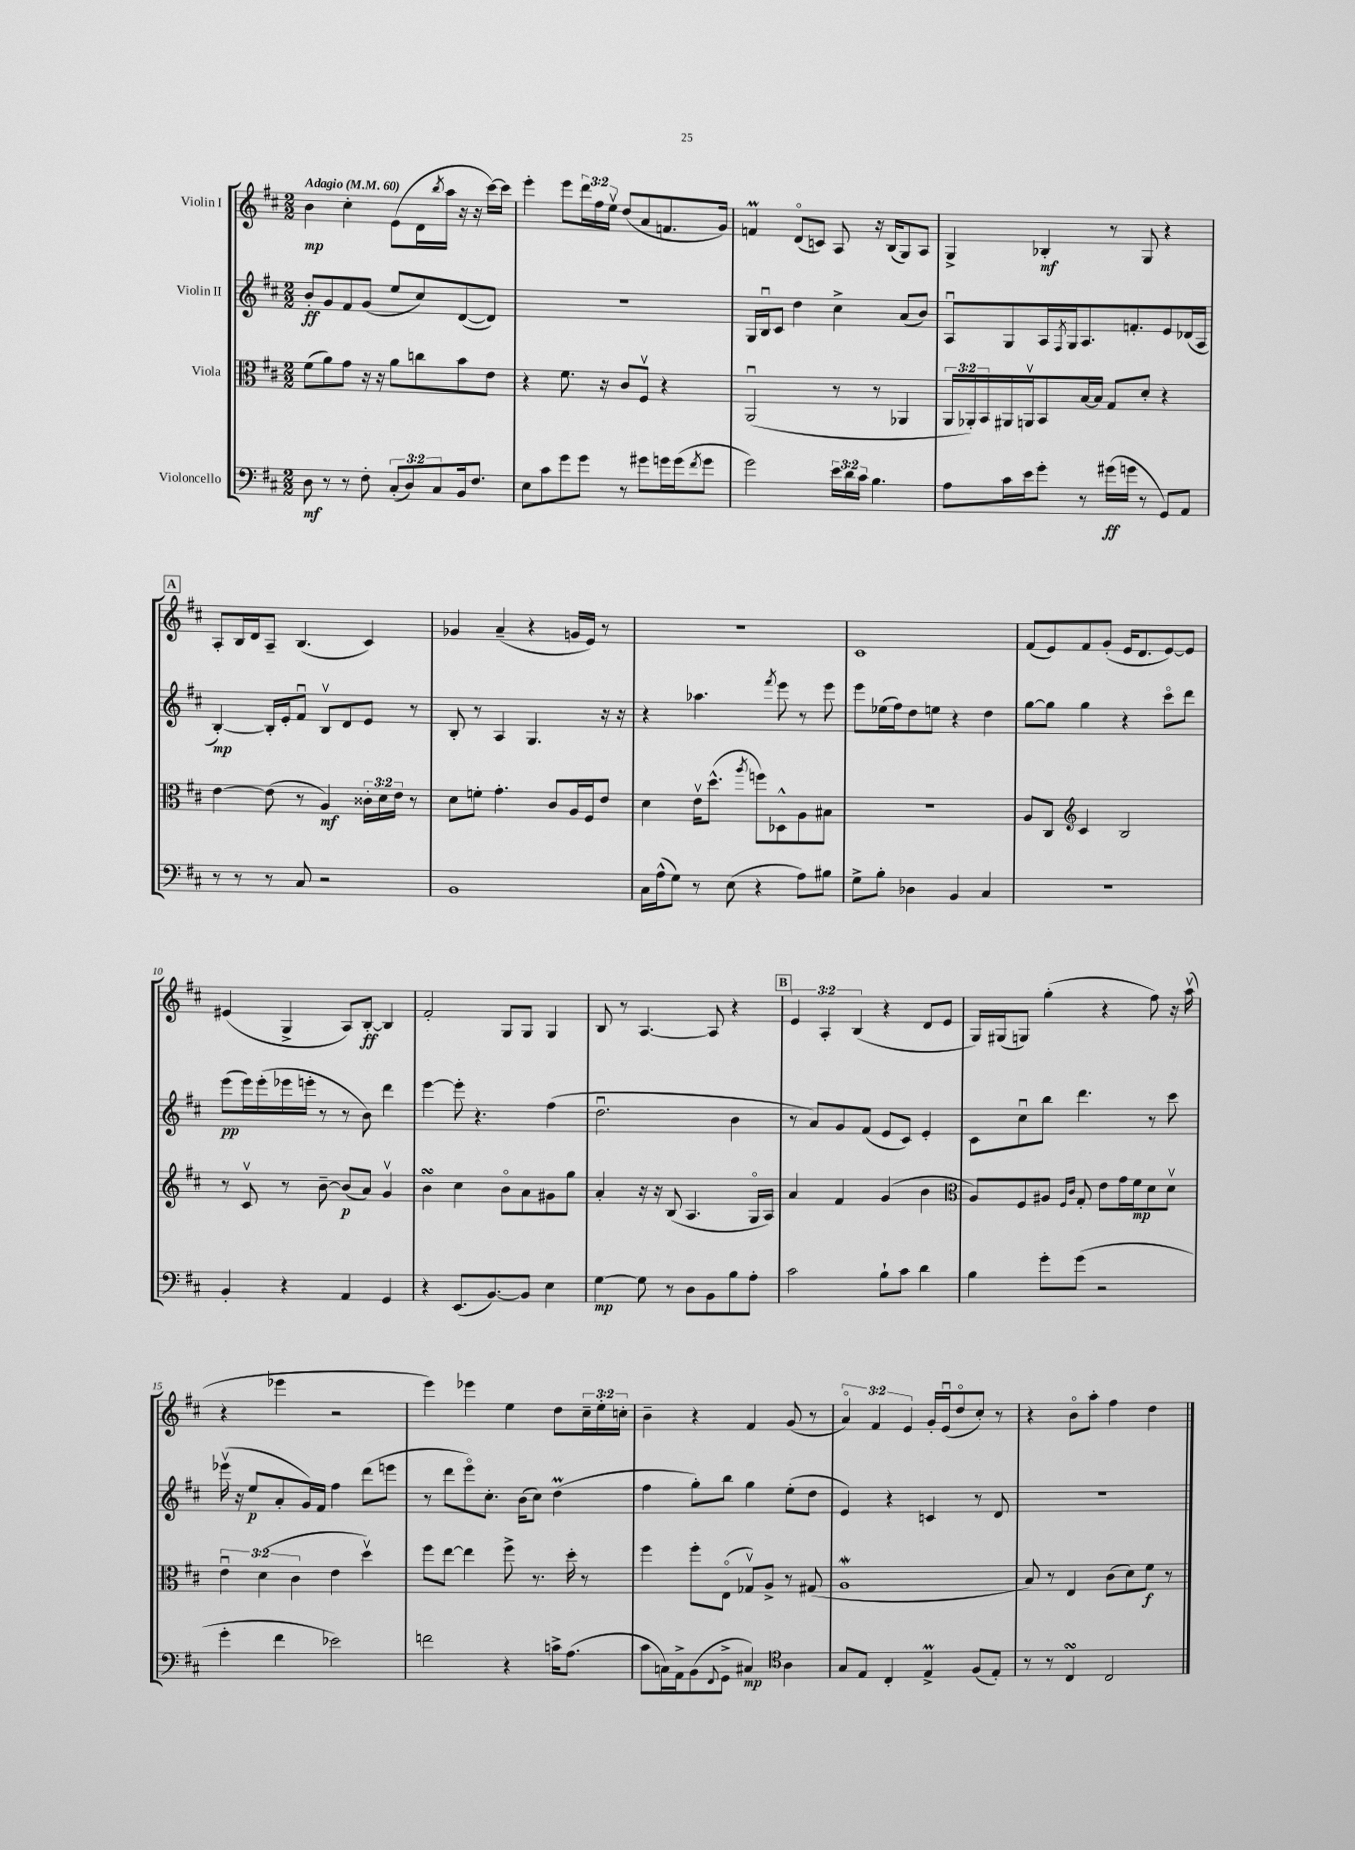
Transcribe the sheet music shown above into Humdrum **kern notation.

**kern	**dynam	**kern	**dynam	**kern	**dynam	**kern	**dynam
*part4	*part4	*part3	*part3	*part2	*part2	*part1	*part1
*staff4	*staff4	*staff3	*staff3	*staff2	*staff2	*staff1	*staff1
*I"Violoncello	*	*I"Viola	*	*I"Violin II	*	*I"Violin I	*
*clefF4	*	*clefC3	*	*clefG2	*	*clefG2	*
*k[f#c#]	*	*k[f#c#]	*	*k[f#c#]	*	*k[f#c#]	*
*M2/2	*	*M2/2	*	*M2/2	*	*M2/2	*
*MM60	*	*MM60	*	*MM60	*	*MM60	*
=1	=1	=1	=1	=1	=1	=1	=1
!	!	!	!	!	!	!LO:TX:a:B:t=Adagio	!
8D\	mf	(8f#\L	.	8b'/L	ff	4b\	mp
8r	.	8a\)	.	8g/	.	.	.
8r	.	8g\J	.	8f#/	.	4cc#'\	.
8F#'\	.	16r	.	(8g/J	.	.	.
.	.	16r	.	.	.	.	.
(12C#'/L	.	8a\L	.	8ee/L	.	(8e\L	.
12D/)	.	.	.	.	.	.	.
.	.	8ccn\	.	8cc#/)	.	16d\L	.
12C#/	.	.	.	.	.	.	.
.	.	.	.	.	.	8qbb/	.
.	.	.	.	.	.	16aa\JJ	.
16BB/k	.	8b\	.	([8d/	.	16r	.
8.F#/J	.	.	.	.	.	16r	.
.	.	8e\J	.	8d/J])	.	[16ccc#\LL)	.
.	.	.	.	.	.	16ccc#\JJ]	.
=2	=2	=2	=2	=2	=2	=2	=2
8E\L	.	4r	.	1r	.	4eee'\	.
8c#\	.	.	.	.	.	.	.
8g\	.	8.f#\	.	.	.	8eee\L	.
8g\J	.	.	.	.	.	24ddd\L	.
.	.	.	.	.	.	24ff#\	.
.	.	16r	.	.	.	.	.
.	.	.	.	.	.	24eev\JJ	.
8r	.	8c#/L	.	.	.	(8dd/L	.
8g#X\L	.	8F#v/J	.	.	.	8a/	.
16gn\L	.	4r	.	.	.	8.fn/	.
(16g\J	.	.	.	.	.	.	.
8qf#/	.	.	.	.	.	.	.
8g\J	.	.	.	.	.	.	.
.	.	.	.	.	.	16g/Jk)	.
=3	=3	=3	=3	=3	=3	=3	=3
2g\)	.	(2AAu/	.	16G/LL	.	4fnM/	.
.	.	.	.	16Bu/J	.	.	.
.	.	.	.	8c#/J	.	.	.
.	.	.	.	4dd\	.	(8d/L	.
.	.	.	.	.	.	8cn/J)	.
24e\LL	.	8r	.	4cc#^\	.	8A/	.
24d\	.	.	.	.	.	.	.
24c#\JJ	.	.	.	.	.	.	.
4.B\	.	8r	.	.	.	16r	.
.	.	.	.	.	.	(16B/KL	.
.	.	4AA-X/	.	(8a/L	.	8G/)	.
.	.	.	.	8b/J)	.	8A/J	.
=4	=4	=4	=4	=4	=4	=4	=4
8A\L	.	24AA/LL	.	8Au/L	.	4G^/	.
.	.	24AA-X'/)	.	.	.	.	.
.	.	24BB/	.	.	.	.	.
16c#\L	.	16AA#X/	.	8G/	.	.	.
16e\J	.	16AAnv/J	.	.	.	.	.
8g'\J	.	8BB/	.	16A/L	.	4B-X'/	mf
.	.	.	.	8qF#/	.	.	.
.	.	.	.	16G/J	.	.	.
8r	.	[16B/L	.	8.A/	.	.	.
.	.	16B/JJ]	.	.	.	.	.
(16g#X\LL	ff	8G/L	.	.	.	8r	.
16gn\JJ	.	.	.	8.fn'/	.	.	.
8r	.	8d'/J	.	.	.	8G/	.
8GG/L)	.	4r	.	8e/	.	4r	.
8AA/J	.	.	.	(16d-X/L	.	.	.
.	.	.	.	16A/JJ	.	.	.
!!LO:LB:g=z
!!LO:REH:place=s1:t=A
=5	=5	=5	=5	=5	=5	=5	=5
8r	.	[4e\	.	[4B'/)	mp	8A'/L	.
8r	.	.	.	.	.	16B/L	.
.	.	.	.	.	.	16d/J	.
8r	.	(8e\]	.	16B'/LL]	.	8A~/J	.
.	.	.	.	16e'/J	.	.	.
8C#/	.	8r	.	8f#u/J	.	(4.B/	.
2r	.	4A/)	mf	8Bv/L	.	.	.
.	.	.	.	8d/	.	.	.
.	.	24c##X'\LL	.	8e/J	.	4c#/)	.
.	.	24d\	.	.	.	.	.
.	.	24e\JJ	.	.	.	.	.
.	.	8r	.	8r	.	.	.
=6	=6	=6	=6	=6	=6	=6	=6
1BB	.	8d\L	.	8B'/	.	4g-X/	.
.	.	8fn'\J	.	8r	.	.	.
.	.	4.g'\	.	4A/	.	(4a~/	.
.	.	.	.	4.G/	.	4r	.
.	.	8c#/L	.	.	.	.	.
.	.	16A/L	.	.	.	16gn/LL	.
.	.	16F#/J	.	.	.	16e/JJ)	.
.	.	8e/J	.	16r	.	8r	.
.	.	.	.	16r	.	.	.
=7	=7	=7	=7	=7	=7	=7	=7
16C#\LL	.	4d\	.	4r	.	1r	.
(16A^^\J	.	.	.	.	.	.	.
8G\J)	.	.	.	.	.	.	.
8r	.	16ev\KL	.	4.aa-X\	.	.	.
.	.	(8.dd^^\J	.	.	.	.	.
(8E\	.	.	.	.	.	.	.
.	.	8qaa/	.	.	.	.	.
4r	.	8ffn\L)	.	.	.	.	.
.	.	.	.	8qfff#/	.	.	.
.	.	8D-X^^\	.	8eee\	.	.	.
8A\L)	.	8A\	.	8r	.	.	.
8B#X\J	.	8B#X\J	.	8eee\	.	.	.
=8	=8	=8	=8	=8	=8	=8	=8
8G^\L	.	1r	.	8eee\L	.	1c#	.
8B'\J	.	.	.	(16ee-X\L	.	.	.
.	.	.	.	16ff#\J)	.	.	.
4D-X\	.	.	.	8dd\	.	.	.
.	.	.	.	8een\J	.	.	.
4BB/	.	.	.	4r	.	.	.
4C#/	.	.	.	4dd\	.	.	.
=9	=9	=9	=9	=9	=9	=9	=9
1r	.	8A/L	.	[8gg\L	.	(8f#/L	.
.	.	8C#/J	.	8gg\J]	.	8e/)	.
*	*	*clefG2	*	*	*	*	*
.	.	4c#/	.	4gg\	.	8f#/	.
.	.	.	.	.	.	(8g'/J	.
.	.	2B/	.	4r	.	16e/KL	.
.	.	.	.	.	.	8.d/	.
.	.	.	.	8ccc#\L	.	[8e/)	.
.	.	.	.	8ddd\J	.	8e/J]	.
!!LO:LB:g=z
=10	=10	=10	=10	=10	=10	=10	=10
4BB'/	.	8r	.	(8eee\L	pp	(4e#X/	.
.	.	8c#v/	.	16eee\L)	.	.	.
.	.	.	.	(16eee'\	.	.	.
4r	.	8r	.	16eee-X\	.	4G^/	.
.	.	.	.	16eeen'\JJ	.	.	.
.	.	[8b~\	.	8r	.	.	.
4AA/	.	(8b/L]	p	8r	.	8A/L)	.
.	.	8a/J)	.	8b\)	.	[8B'/J	ff
4GG/	.	4gv/	.	4ddd\	.	4B/]	.
=11	=11	=11	=11	=11	=11	=11	=11
4r	.	4bsSSS\	.	[4eee\	.	2f#'/	.
(8.EE/L	.	4cc#\	.	8eee'\]	.	.	.
.	.	.	.	4.r	.	.	.
[8.BB/)	.	.	.	.	.	.	.
.	.	8b\L	.	.	.	8G/L	.
8BB/J]	.	8a\	.	.	.	8G/J	.
4E\	.	8g#X\	.	(4ff#\	.	4G/	.
.	.	8gg\J	.	.	.	.	.
=12	=12	=12	=12	=12	=12	=12	=12
[4G\	mp	4a'/	.	2.ddu\	.	8B/	.
.	.	.	.	.	.	8r	.
8G\]	.	16r	.	.	.	[4.A/	.
.	.	16r	.	.	.	.	.
8r	.	(8B/	.	.	.	.	.
8D\L	.	4.A/	.	.	.	.	.
8BB\	.	.	.	.	.	8A/]	.
8B\	.	.	.	4b\	.	4r	.
8A'\J	.	16G/LL	.	.	.	.	.
.	.	16A/JJ)	.	.	.	.	.
!!LO:REH:place=s1:t=B
=13	=13	=13	=13	=13	=13	=13	=13
2c#\	.	4a/	.	8r	.	6e/	.
.	.	.	.	8a/L)	.	.	.
.	.	.	.	.	.	6A'/	.
.	.	4f#/	.	8g/	.	.	.
.	.	.	.	.	.	(6B/	.
.	.	.	.	(8f#/J	.	.	.
8B`\L	.	(4g/	.	8e/L	.	4r	.
8c#\J	.	.	.	8c#/J)	.	.	.
4d\	.	4b\	.	4e'/	.	8d/L	.
.	.	.	.	.	.	8e/J	.
=14	=14	=14	=14	=14	=14	=14	=14
*	*	*clefC3	*	*	*	*	*
4B\	.	8A/L)	.	8c#\L	.	16G/LL)	.
.	.	.	.	.	.	(16G#X/J	.
.	.	8F#/	.	8cc#u\	.	8Gn/J)	.
8g'\L	.	8A#X/J	.	8bb\J	.	(4gg'\	.
.	.	16qqF#/LL	.	.	.	.	.
.	.	16qqc#/JJ	.	.	.	.	.
(8g\J	.	8G'/	.	4.ddd\	.	.	.
2r	.	8e\L	.	.	.	4r	.
.	.	16g\L	.	.	.	.	.
.	.	16f#\J	mp	.	.	.	.
.	.	8d\	.	8r	.	8ff#\)	.
.	.	8dv\J	.	8ccc#\	.	16r	.
.	.	.	.	.	.	(16aav\	.
!!LO:LB:g=z
=15	=15	=15	=15	=15	=15	=15	=15
4g'\	.	6eu\	.	(16eee-Xv\	.	4r	.
.	.	.	.	16r	.	.	.
.	.	.	.	8ee/L	p	.	.
.	.	(6d\	.	.	.	.	.
4f#\	.	.	.	8a'/	.	4eee-X\	.
.	.	6c#\	.	.	.	.	.
.	.	.	.	16g/L)	.	.	.
.	.	.	.	16f#/JJ	.	.	.
2e-X\)	.	4e\	.	4ff#\	.	2r	.
.	.	4ddv\)	.	(8ddd\L	.	.	.
.	.	.	.	8eeen\J	.	.	.
=16	=16	=16	=16	=16	=16	=16	=16
2fn\	.	8ff#\L	.	8r	.	4eee\)	.
.	.	[8ee\J	.	8ddd\L	.	.	.
.	.	4ee\]	.	8eee\)	.	4eee-X\	.
.	.	.	.	8.cc#'\J	.	.	.
4r	.	8ff#^\	.	.	.	4ee\	.
.	.	.	.	(16b\KL	.	.	.
.	.	8.r	.	8cc#\J)	.	.	.
16cn^\KL	.	.	.	(4ddM\	.	8dd\L	.
(8.A\J	.	16dd'\	.	.	.	.	.
.	.	8r	.	.	.	24cc#~\L	.
.	.	.	.	.	.	24ee'\	.
.	.	.	.	.	.	24ccn'\JJ	.
=17	=17	=17	=17	=17	=17	=17	=17
8c#\L	.	4ff#\	.	4ff#\	.	4b~\	.
16Cn\L)	.	.	.	.	.	.	.
16AA^\J	.	.	.	.	.	.	.
(8BB\	.	8ff#'\L	.	8gg'\L)	.	4r	.
8qqFF#/	.	.	.	.	.	.	.
8GG^\J	.	(8E\J	.	8bb\J	.	.	.
4C#X/)	mp	8G-Xv/L)	.	4gg\	.	4f#/	.
.	.	8A^/J	.	.	.	.	.
*clefC4	*	*	*	*	*	*	*
4A\	.	8r	.	(8ee'\L	.	(8g/	.
.	.	(8G#X/	.	8dd\J	.	8r	.
=18	=18	=18	=18	=18	=18	=18	=18
8G/L	.	1AW	.	4e/)	.	6a/)	.
8E/J	.	.	.	.	.	.	.
.	.	.	.	.	.	6f#/	.
4C#'/	.	.	.	4r	.	.	.
.	.	.	.	.	.	6e/	.
4EM^/	.	.	.	4cn/	.	16g'/LL	.
.	.	.	.	.	.	(16eu/J	.
.	.	.	.	.	.	8dd/	.
(8F#/L	.	.	.	8r	.	8cc#'/J)	.
8E'/J)	.	.	.	8d/	.	8r	.
=19	=19	=19	=19	=19	=19	=19	=19
8r	.	8B/)	.	1r	.	4r	.
8r	.	8r	.	.	.	.	.
4C#sSsS/	.	4E/	.	.	.	8b\L	.
.	.	.	.	.	.	8aa'\J	.
2C#/	.	(8c#\L	.	.	.	4ff#\	.
.	.	8d\)	.	.	.	.	.
.	.	8f#\J	f	.	.	4dd\	.
.	.	8r	.	.	.	.	.
==	==	==	==	==	==	==	==
*-	*-	*-	*-	*-	*-	*-	*-
